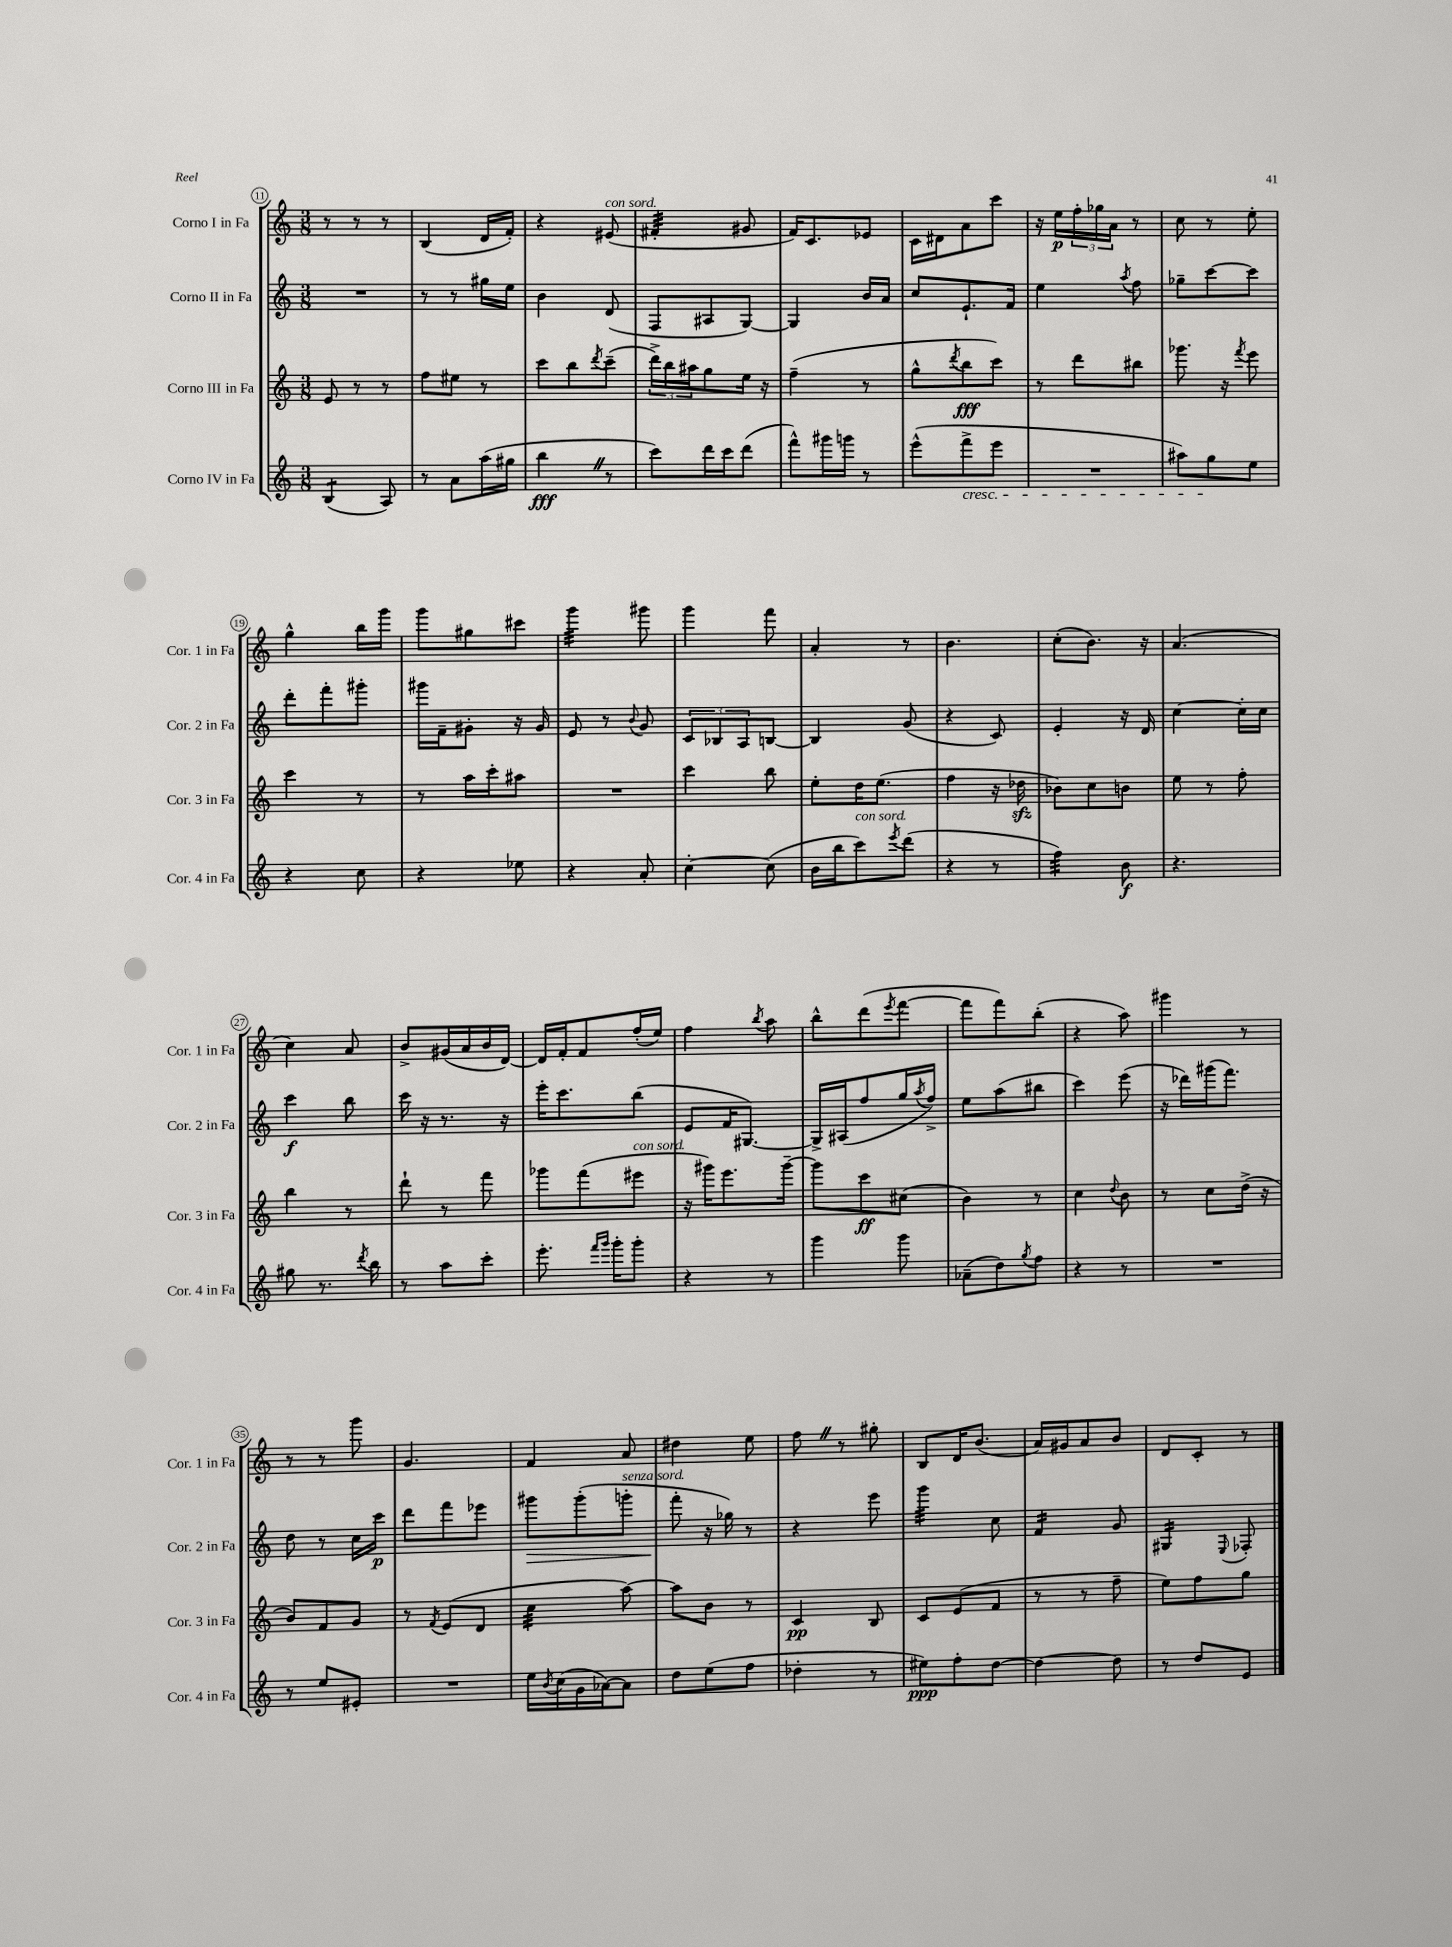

**kern	**kern	**kern	**kern
*staff4	*staff3	*staff2	*staff1
*clefG2	*clefG2	*clefG2	*clefG2
*k[]	*k[]	*k[]	*k[]
*M3/8	*M3/8	*M3/8	*M3/8
(4B/	8e/	4.r	8r
.	8r	.	8r
8A/)	8r	.	8r
=	=	=	=
8r	8ff\L	8r	(4B/
8a\L	8ee#\J	8r	.
(16aa\L	8r	16gg#\LL	16d/LL
16gg#\JJ	.	16ee\JJ	16f'/JJ)
=	=	=	=
4bb\	8ccc\L	4b\	4r
.	8bb\	.	.
.	8qddd/	.	.
8r	(8ccc~\J	(8d/	(8e#/
=	=	=	=
8ccc\L)	24ddd^\LL)	8F/L	4f#'/
.	24bb\	.	.
.	24aa#\J	.	.
16ddd\L	8gg\	8A#/	.
16ccc\J	.	.	.
(8ddd\J	16ee\Jk	[8G/J)	8g#/
.	16r	.	.
=	=	=	=
8fff^^\L)	(4ff~\	4G/]	16f/LK)
.	.	.	8.c/
16ggg#\L	.	.	.
16ggg\JJ	.	.	.
8r	8r	16b/LL	8e-/J
.	.	16a/JJ	.
=	=	=	=
(8eee^^\L	8gg^^\L	8cc/L	16c\LL
.	.	.	16d#\J
.	8qddd/	.	.
8fff^\	8bb\	8.e`/	8a\
8eee\J	8ccc\J)	.	8ccc\J
.	.	16f/Jk	.
=	=	=	=
4.r	8r	4ee\	16r
.	.	.	16ee\LL
.	8ddd\L	.	24ff'\
.	.	.	24gg-\
.	.	.	24a\JJ
.	.	8qaa/	.
.	8bb#\J	8ff\	8r
=	=	=	=
8aa#\L)	8.ggg-\	8gg-~\L	8cc\
8gg\	.	[8ccc\	8r
.	16r	.	.
.	8qfff/	.	.
8ee\J	8eee\	8ccc\]J	8ee'\
=	=	=	=
4r	4ccc\	8ddd'\L	4gg^^\
.	.	8fff'\	.
8cc\	8r	8ggg#'\J	16bb\LL
.	.	.	16ggg\JJ
=	=	=	=
4r	8r	16ggg#\LL	8ggg\L
.	.	16f~\J	.
.	16aa\LL	8g#'\J	8gg#\
.	16ccc'\J	.	.
8ee-\	8aa#\J	16r	8ccc#\J
.	.	16g#/	.
=	=	=	=
4r	4.r	8e/	4ggg\
.	.	8r	.
.	.	8qqb/	.
8a'/	.	8g/	8ggg#\
=	=	=	=
[4cc'\	4ccc\	12c/L	4ggg\
.	.	12B-/	.
.	.	12A/	.
(8cc\]	8bb\	[8B/J	8fff\
=	=	=	=
16b\LL	8ee'\L	4B/]	4a'/
16bb\J	.	.	.
8ccc\)	16dd\K	.	.
.	(8.ee\J	.	.
8qeee/	.	.	.
(8ddd\J	.	(8g/	8r
=	=	=	=
4r	4ff\	4r	4.b\
8r	16r	8c/)	.
.	16dd-\	.	.
=	=	=	=
4ff\)	8b-\L)	4e'/	(8cc'\L
.	8cc\	.	8.b\J)
8b\	8b\J	16r	.
.	.	16d/	16r
=	=	=	=
4.r	8ee\	[4cc\	(4.a/
.	8r	.	.
.	8ff'\	16cc'\]LL	.
.	.	16cc\JJ	.
=	=	=	=
8gg#\	4bb\	4ccc\	4cc\)
8.r	.	.	.
.	8r	8bb\	8a/
8qddd/	.	.	.
16bb\	.	.	.
=	=	=	=
8r	8ddd`\	16ccc\	8b^/L
.	.	16r	.
8aa\L	8r	8.r	(16g#/L
.	.	.	16a/
8ccc'\J	8fff\	.	16b/
.	.	16r	[16d/JJ)
=	=	=	=
8.eee'\	8ggg-\L	16eee'\LK	16d/]LL
.	.	8.ccc\	16f'/J
.	(8fff\	.	8f/
16qqfff/LL	.	.	.
16qqggg/JJ	.	.	.
16ggg'\LK	.	.	.
8ggg'\J	8eee#\J	(8bb\J	(16ff'/L
.	.	.	16ee/JJ)
=	=	=	=
4r	16r	8e/L	4ff\
.	16ggg#\LK)	.	.
.	8.eee\	16f/K	.
.	.	[8.G#/J)	.
.	.	.	8qbb/
8r	.	.	8aa\
.	[16ggg#~\Jk	.	.
=	=	=	=
4ggg\	8ggg#\]L	16G#^/]LL	8bb^^\L
.	.	(16A#/J	.
.	8ccc\	8ff/	(8ddd\
.	.	.	8qeee/
8ggg\	(8cc#\J	16gg/L	[8fff\J
.	.	8qaa/	.
.	.	16ff^/JJ)	.
=	=	=	=
(8a-~\L	4b\)	8ee\L	8fff\]L
8dd\)	.	(8aa\	8fff\)
8qgg/	.	.	.
8ff\J	8r	8bb#\J	(8bb'\J
=	=	=	=
4r	4cc\	4ccc\)	4r
.	8qqdd/	.	.
8r	8b\	(8eee\	8aa\)
=	=	=	=
4.r	8r	16r	4ggg#\
.	.	16ddd-\LL)	.
.	8cc\L	(16ggg#\J	.
.	.	8.fff\J)	.
.	(16dd^\Jk	.	8r
.	16r	.	.
=	=	=	=
8r	8b/L)	8dd\	8r
8ee/L	8f/	8r	8r
8e#'/J	8g/J	16cc\LL	8ggg\
.	.	16ccc\JJ	.
=	=	=	=
4.r	8r	8ddd\L	4.g/
.	8qf/	.	.
.	(8e/L	8fff\	.
.	8d/J	8eee-\J	.
=	=	=	=
16ee\LL	4cc\	8ggg#\L	4f/
8qb/	.	.	.
(16cc\	.	.	.
16g\	.	(8ggg#'\	.
[16a-\J)	.	.	.
8a-\]J	[8aa\)	8ggg'\J	8a/
=	=	=	=
8dd\L	8aa\]L	8fff'\	4dd#\
(8ee\	8b\J	16r	.
.	.	16gg-\)	.
8ff\J	8r	8r	8ee\
=	=	=	=
4dd-'\	4c/	4r	8ff\
.	.	.	8r
8r	8B/	8eee\	8gg#'\
=	=	=	=
8ee#\L)	8c/L	4ggg\	8B/L
8ff'\	(8e/	.	16d/K
.	.	.	(8.b/J
[8dd\J	8f/J	8cc\	.
=	=	=	=
4dd\_	8r	4f/	16a/LL)
.	.	.	16g#/J
.	8r	.	8a/
8dd\]	8ff~\	8g/	8b/J
=	=	=	=
8r	8ee\L)	4G#/	8d/L
8dd/L	8ff\	.	8c'/J
.	.	8qqE/	.
8e/J	8gg\J	8F-'/	8r
==	==	==	==
*-	*-	*-	*-
